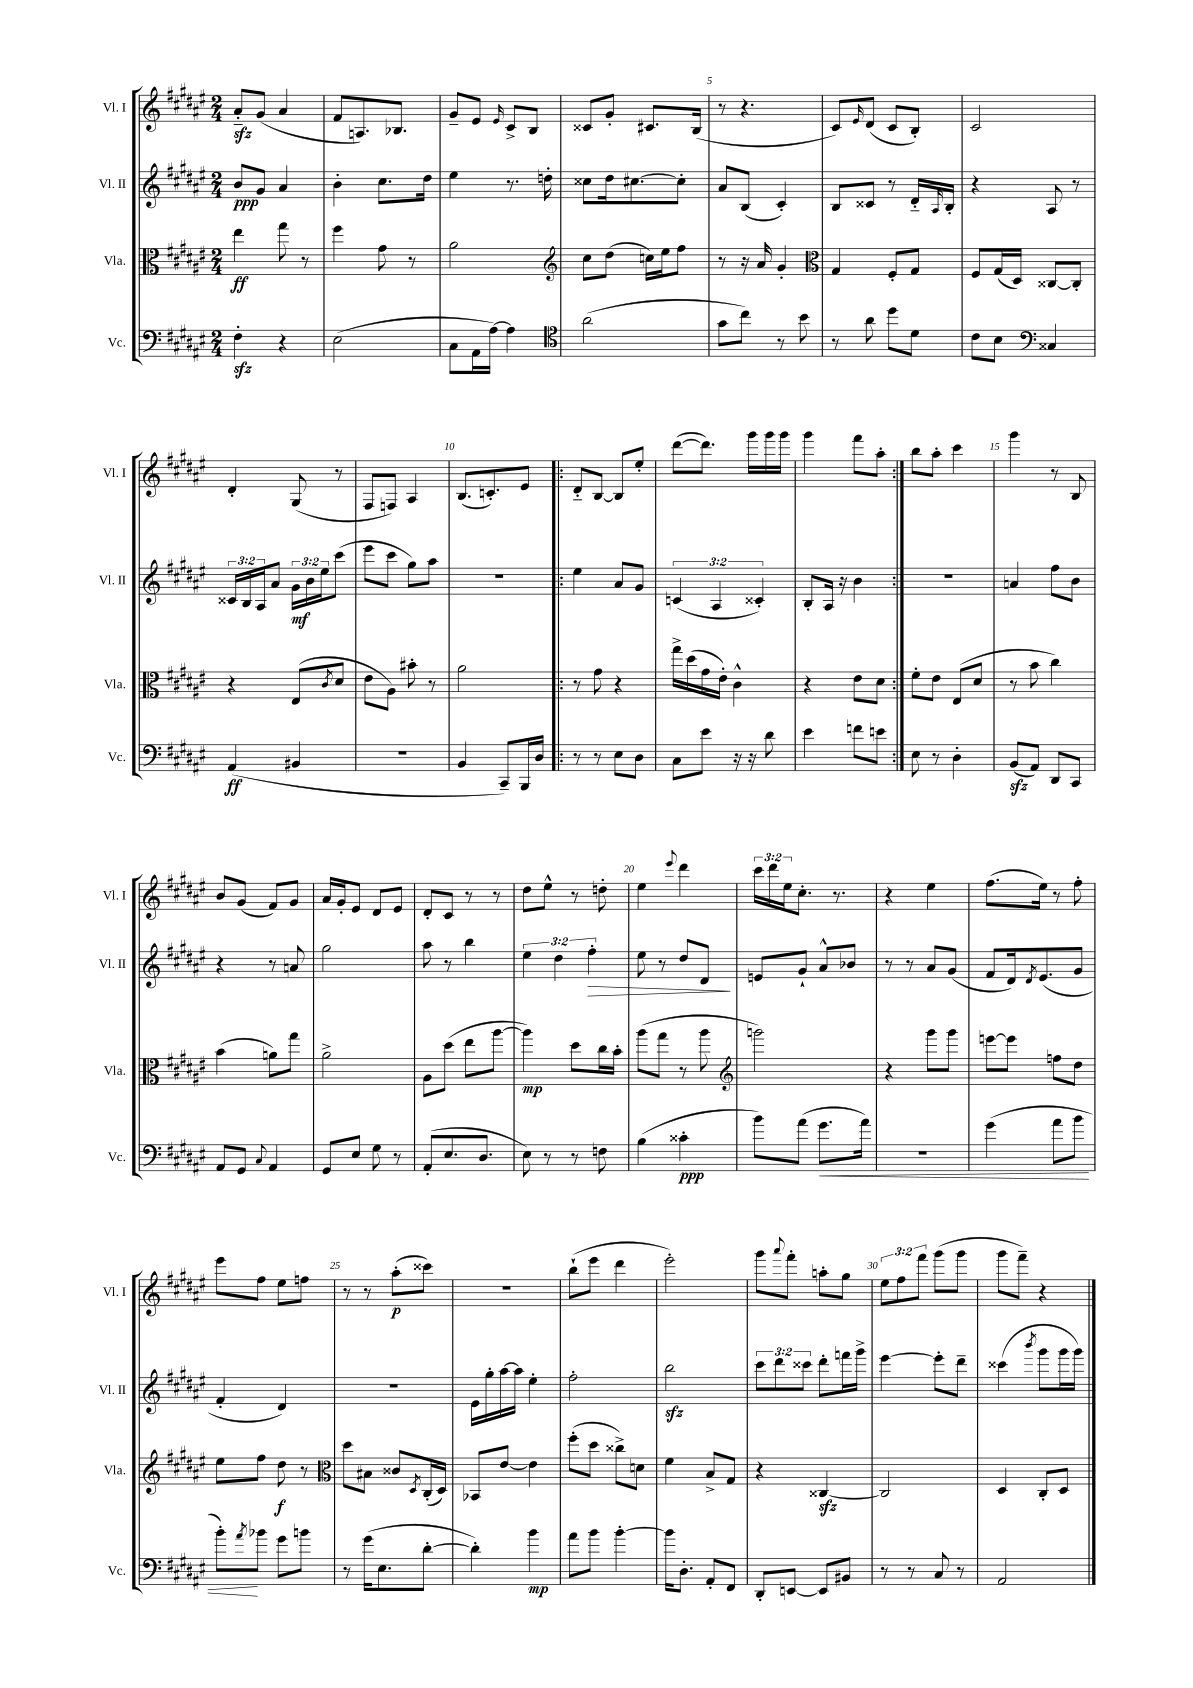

**kern	**kern	**kern	**kern
*staff4	*staff3	*staff2	*staff1
*clefF4	*clefC3	*clefG2	*clefG2
*k[f#c#g#d#a#e#]	*k[f#c#g#d#a#e#]	*k[f#c#g#d#a#e#]	*k[f#c#g#d#a#e#]
*M2/4	*M2/4	*M2/4	*M2/4
4F#'\	4ee#\	8b/L	8a#'~/L
.	.	8g#/J	(8g#/J
4r	8gg#\	4a#/	4a#/
.	8r	.	.
=	=	=	=
(2E#\	4ff#\	4b'\	8f#/L
.	.	.	8.A/)
.	8g#\	8.cc#\L	.
.	.	.	8.B-/J
.	8r	.	.
.	.	16dd#\Jk	.
=	=	=	=
8C#\L	2a#\	4ee#\	8g#~/L
16AA#\L	.	.	8e#/J
[16A#\JJ)	.	.	.
.	.	.	16qqe#/
4A#\]	.	8.r	8c#^/L
.	.	.	8B/J
.	.	16dd'\	.
=	=	=	=
*clefC4	*clefG2	*	*
(2a#\	8cc#\L	8cc##\L	8c##/L
.	(8dd#\J	16dd#\k	8g#'/J
.	.	[8.cc#\	.
.	16cc\LL)	.	8.c#/L
.	16ee#\J	.	.
.	8ff#\J	8cc#'\]J	.
.	.	.	(16B/Jk
=	=	=	=
8g#\L	8r	8a#/L	8r
8cc#\J)	16r	(8B/J	4.r
.	16a#/	.	.
8r	4g#'/	4c#'/)	.
8b\	.	.	.
=	=	=	=
*	*clefC3	*	*
8r	4G#/	8B/L	8c#/L)
.	.	.	16qqe#/
8a#\	.	8c##/J	(8d#/J
8dd#\L	8F#'/L	8r	8c#/L
8d#\J	8G#/J	16d#'~/LL	8B'/J)
.	.	16qqA#/	.
.	.	16B'/JJ	.
=	=	=	=
8c#\L	8F#/L	4r	2c#/
8B\J	(16G#/L	.	.
.	16D#/JJ)	.	.
*clefF4	*	*	*
4C##/	[8C##/L	8A#/	.
.	8C##'/]J	8r	.
=	=	=	=
(4AA#/	4r	24c##/LL	4d#'/
.	.	24B/	.
.	.	24A#/J	.
.	.	8a#/J	.
4BB#/	(8E#/L	24g#\LL	(8G#/
.	.	24b\	.
.	.	24ee#\J	.
.	8qc#/	.	.
.	8d#/J	(8ccc#\J	8r
=	=	=	=
2r	8e#\L	8eee#\L	8F#/L
.	8A#\J)	8ccc#\J	8F/J)
.	8b#'\	8gg#\L)	4A#/
.	8r	8aa#\J	.
=	=	=	=
4BB/	2a#\	2r	(8.B/L
.	.	.	8.c'/)
8CC#~/L)	.	.	.
16BBB/L	.	.	8e#/J
16D#/JJ	.	.	.
=!|:	=!|:	=!|:	=!|:
8r	8r	4ee#\	8d#'~/L
8r	8g#\	.	[8B/J
8E#\L	4r	8a#/L	8B/]L
8D#\J	.	8g#/J	8ee#'/J
=	=	=	=
8C#\L	16gg#^\LL	(6c/	([8ddd#\L
.	(16dd#\	.	.
8e#\J	16g#\	.	8.ddd#\]J)
.	.	6A#/	.
.	16e#'\JJ)	.	.
16r	4c#^^\	.	.
16r	.	.	16ggg#\LL
.	.	6c##'/)	.
8d#\	.	.	16ggg#\
.	.	.	16ggg#\JJ
=	=	=	=
4e#\	4r	8B'/L	4ggg#\
.	.	16A#/Jk	.
.	.	16r	.
8f\L	8e#\L	4b\	8fff#\L
8e\J	8d#\J	.	8aa#'\J
=:|!	=:|!	=:|!	=:|!
8E#\	8f#'\L	2r	8bb\L
8r	8e#\J	.	8aa#'\J
4D#'\	(8E#/L	.	4ccc#\
.	8d#/J	.	.
=	=	=	=
(8BB/L	8r	4a/	4ggg#\
8AA#/J)	8b\	.	.
8DD#/L	4cc#\)	8ff#\L	8r
8CC#/J	.	8b\J	8B/
=	=	=	=
8AA#/L	(4b\	4r	8b/L
8GG#/J	.	.	(8g#/J
8qqC#/	.	.	.
4AA#/	8a\L)	8r	8f#/L)
.	8gg#\J	8a/	8g#/J
=	=	=	=
8GG#/L	2a#^\	2gg#\	16a#/LL
.	.	.	16g#'/J
8E#/J	.	.	8e#/J
8G#\	.	.	8d#/L
8r	.	.	8e#/J
=	=	=	=
(8AA#'/L	8A#\L	8aa#\	8d#'/L
8.E#/	(8dd#\J	8r	8c#/J
.	8ee#\L	4bb\	8r
8.D#/J	.	.	.
.	[8aa#\J	.	8r
=	=	=	=
8E#\)	4aa#\])	6ee#\	8dd#\L
8r	.	.	8ee#^^\J
.	.	6dd#\	.
8r	8dd#\L	.	8r
.	.	6ff#'\	.
8F\	16cc#\L	.	8dd'\
.	16b'\JJ	.	.
=	=	=	=
(4B\	(8aa#\L	8ee#\	4ee#\
.	8gg#\J	8r	.
.	.	.	8qqeee#/
4c##'\	8r	8dd#/L	4ddd#\
.	8aa#\	8d#/J	.
=	=	=	=
*	*clefG2	*	*
8b\L)	2ggg\)	8e/L	24ccc#\LL
.	.	.	24ddd#\
.	.	.	24ee#\J
(8a#\J	.	8g#`/J	8.cc#'\J
8.g#\L	.	8a#^^/L	.
.	.	.	8.r
.	.	8b-/J	.
16a#\Jk)	.	.	.
=	=	=	=
2r	4r	8r	4r
.	.	8r	.
.	8ggg#\L	8a#/L	4ee#\
.	8ggg#\J	(8g#/J	.
=	=	=	=
(4g#\	[8eee\L	8f#/L	(8.ff#\L
.	8eee\]J	16d#/k)	.
.	.	8qd#/	.
.	.	(8.e#/	16ee#\Jk)
8a#\L	8ff\L	.	8r
8b\J	8dd#\J	8g#/J	8ff#'\
=	=	=	=
8b'\L)	8ee#\L	4f#'/	8eee#\L
8qa#/	.	.	.
8b-\J	8ff#\J	.	8ff#\J
8g#\L	8dd#\	4d#/)	8ee#\L
8b\J	8r	.	8ff\J
=	=	=	=
*	*clefC3	*	*
8r	8dd#\L	2r	8r
(16g#\LK	8B#\J	.	8r
8.E#\	.	.	.
.	8c##/L	.	(8aa#'\L
.	8qD#/	.	.
[8d#'\J	(16C#'/L	.	8ccc##\J)
.	16D#/JJ)	.	.
=	=	=	=
4d#'\])	8BB-/L	16e#\LL	2r
.	.	16gg#'\	.
.	[8e#/J	[16aa#\	.
.	.	16aa#\]JJ	.
4b\	4e#\]	4ee#'\	.
=	=	=	=
8a#\L	(8ff#'\L	2ff#'\	(8bb`\L
8b\J	8dd#\J	.	8eee#\J
[4b'\	8cc##^\L)	.	4ddd#\
.	8d\J	.	.
=	=	=	=
16b\]LK	4f#\	2bb\	2eee#'\)
8.D#'\J	.	.	.
8AA#'/L	8B^/L	.	.
8FF#/J	8G#/J	.	.
=	=	=	=
8DD#'/L	4r	12ccc#\L	8ggg#\L
.	.	12ddd#\	.
.	.	.	8qqaaa#/
[8EE/J	.	.	8fff#'\J
.	.	12ccc##\J	.
8EE/]L	[4C##/	8ddd#'\L	8aa'\L
8BB#/J	.	16fff\L	8gg#\J
.	.	16ggg#^\JJ	.
=	=	=	=
8r	2C##/]	[4eee#\	12ee#\L
.	.	.	12ff#\
8r	.	.	.
.	.	.	12fff#\J
8C#/	.	8eee#'\]L	(8ggg#\L
8r	.	8ddd#~\J	8ggg#\J
=	=	=	=
2AA#/	4D#/	(4ccc##\	8ggg#\L
.	.	.	8fff#~\J)
.	.	8qbbb/	.
.	8C#'/L	8ggg#\L	4r
.	8D#/J	16ggg#\L	.
.	.	16ggg#\JJ)	.
==	==	==	==
*-	*-	*-	*-
